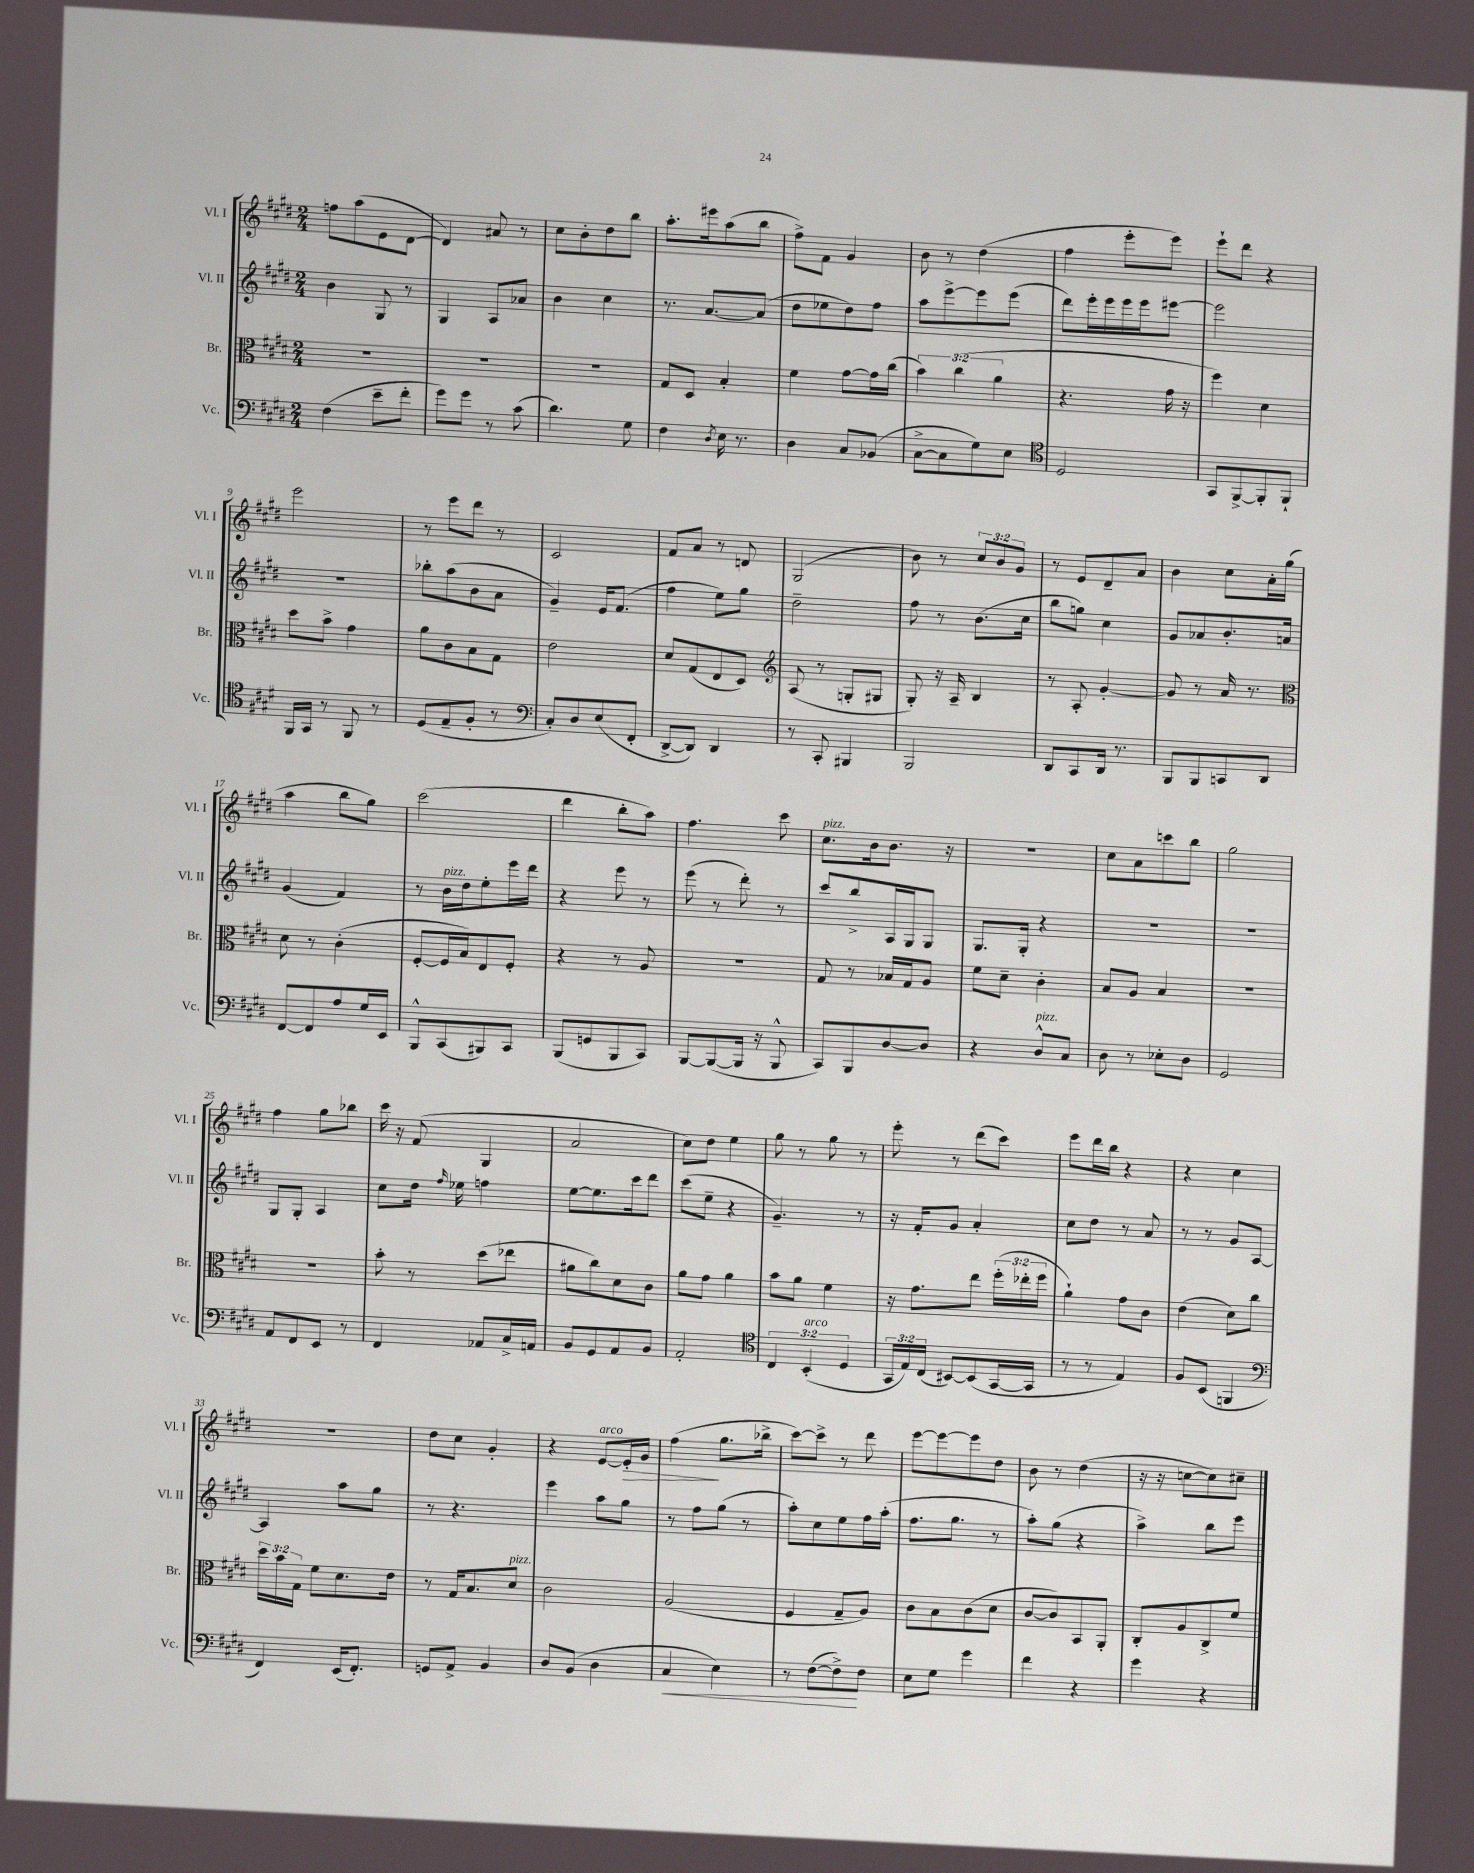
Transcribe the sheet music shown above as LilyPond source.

<<
\new StaffGroup <<
\new Staff = "s0" \with { instrumentName = "Vl. I" shortInstrumentName = "Vl. I" } {
    \clef treble \key e \major \numericTimeSignature \time 2/4 \override Staff.TupletNumber.text = #tuplet-number::calc-fraction-text
    \autoBeamOff f''8[ a''8( e'8 dis'8]~ |
    dis'4) ais'8 r8 |
    cis''8[ b'8-. dis''8 b''8] |
    a''8.[-. eis'''16 a''8( b''8] |
    fis''8[->) fis'8] gis'4 |
    b'8 r8 dis''4( |
    fis''4 e'''8[-. e'''8]) |
    e'''8[-! dis'''8] r4 |
    e'''2 |
    r8 e'''8[ dis'''8] r8 |
    cis'2 |
    fis'8[ a'8] r8 d'8 |
    gis2( |
    b'8) r8 \tuplet 3/2 { cis''8[ b'8 gis'8] } |
    r8 e'8[ dis'8-- a'8] |
    b'4 cis''8[ a'16-. gis''16]( |
    a''4 b''8[ gis''8]) |
    cis'''2( |
    dis'''4 b''8[-. a''8]) |
    fis''4. cis'''8 |
    cis''8.[^\markup { \italic "pizz." } b'16 b'8.] r16 |
    r2 |
    cis''8[ a'8 c'''8 b''8] |
    gis''2 |
    fis''4 gis''8[ bes''8] |
    cis'''16 r16 fis'8( gis4 |
    a'2 |
    cis''8[) dis''8] e''4 |
    gis''8 r8 gis''8 r8 |
    e'''8-. r8 dis'''8[( cis'''8]) |
    e'''8[ dis'''16 b''16] r4 |
    r4 cis''4 |
    R2 |
    dis''8[ cis''8] gis'4-. |
    r4 e'8[~^\markup { \italic "arco" } e'16-.\> gis'16] |
    fis''4\!( gis''8.[ bes''16]-> |
    cis'''8[~) cis'''8]-> r8 dis'''8 |
    e'''8[~ e'''8~ e'''8 dis''8] |
    b'8 r8 dis''4( |
    r16 r16 c''8[~ c''8) cis''8]-- \bar "|." |
}
\new Staff = "s1" \with { instrumentName = "Vl. II" shortInstrumentName = "Vl. II" } {
    \clef treble \key e \major \numericTimeSignature \time 2/4
    \autoBeamOff b'4 gis8 r8 |
    gis4 a8[ aes'8] |
    b'4 cis''4 |
    r8. a'8.[~ a'8]( |
    dis''8[ ees''8 dis''8) fis''8] |
    a''8[ e'''8~-> e'''8 e'''8]( |
    dis'''8[) e'''16-. e'''16 e'''16 e'''16 eis'''8]~ |
    eis'''2 |
    r2 |
    bes''8[-. a''8( b'8 a'8] |
    gis'4--) e'16[ fis'8.]( |
    fis''4 e''8[) gis''8] |
    dis''2-- |
    fis''8 r8 b'8.[( cis''16] |
    b''8[ g''8]) cis''4 |
    gis'8[ aes'8 b'8.-. a'16] |
    gis'4( fis'4) |
    r8 b'16[^\markup { \italic "pizz." } dis''16 e''8-. e'''16 dis'''16] |
    r4 e'''8 r8 |
    e'''8( r8 dis'''8-.) r8 |
    cis'''8[ b''8-> a16 gis16 gis8] |
    gis8.[ gis16]-. r4 |
    R2 |
    r2 |
    gis8[ gis8]-. a4 |
    cis''8[ dis''16] \grace { fis''16 } ees''16 f''4 |
    e''8[~ e''8. cis'''16 dis'''8] |
    cis'''8[( e''8]-- r4 |
    gis'4.--) r8 |
    r16 fis'16[-. gis'8] a'4-. |
    cis''8[ dis''8] r8 a'8 |
    r8 r8 gis'8[ a8]~ |
    a4 a''8[ gis''8] |
    r8 r4. |
    e'''4 a''8[ gis''8] |
    r8 fis''8[ gis''8]( r8 |
    a''8[-.) cis''8 e''8 fis''16 a''16]-.( |
    fis''8.[ gis''8.] r8 |
    a''8[-.) gis''8]( r4 |
    a''4->) b''8[ e'''8] \bar "|." |
}
\new Staff = "s2" \with { instrumentName = "Br." shortInstrumentName = "Br." } {
    \clef alto \key e \major \numericTimeSignature \time 2/4 \override Staff.TupletNumber.text = #tuplet-number::calc-fraction-text
    \autoBeamOff R2 |
    R2 |
    R2 |
    gis8[ dis8] b4-. |
    fis'4 gis'8[~ gis'16 cis''16]( |
    \tuplet 3/2 { b'4) cis''4( a'4 } |
    r4. gis'16 r16 |
    fis''4) dis'4 |
    dis''8[ b'8]-> gis'4 |
    a'8[ cis'8 b8 gis8] |
    e'2 |
    dis'8[ gis8( e8 dis8]) |
    \clef treble a8( r8 g8[-. gis8] |
    gis8-.) r16 a16-- b4 |
    r8 a8-. gis'4~-. |
    gis'8 r8 a'16 r8. |
    \clef alto dis'8 r8 cis'4-.( |
    fis8[~-. fis16 b16) e8 fis8]-. |
    r4 r8 a8 |
    r2 |
    gis8 r8 bes16[ gis16 a8] |
    fis'8[ dis'8]-- cis'4-. |
    b8[ a8] b4 |
    R2 |
    R2 |
    b'8-. r8 dis''8[( ees''8] |
    ais'8[ cis''8) dis'8 cis'8] |
    a'8[ gis'8] a'4 |
    b'8[ a'8] fis'4 |
    r16 gis'8.[ e''8] \tuplet 3/2 { fis''16[-.( ees''16-. fis''16] } |
    a'4-!) gis'8[ cis'8] |
    e'4( dis'8[) cis''8] |
    \tuplet 3/2 { dis''16[ b'16 gis16] } fis'8[ dis'8. e'16] |
    r8 gis16[ b8. dis'8]^\markup { \italic "pizz." } |
    cis'2 |
    a2( |
    fis4 gis8[-- a8]) |
    cis'8[ b8 cis'8( dis'8] |
    cis'8[~ cis'8) b,8 a,8]-. |
    cis8[-. a8 cis8-> fis'8] \bar "|." |
}
\new Staff = "s3" \with { instrumentName = "Vc." shortInstrumentName = "Vc." } {
    \clef bass \key e \major \numericTimeSignature \time 2/4 \override Staff.TupletNumber.text = #tuplet-number::calc-fraction-text
    \autoBeamOff fis4( e'8[-- fis'8]-. |
    gis'8[) gis'8] r8 cis'8( |
    dis'4.) gis8 |
    fis4 \acciaccatura { dis8 } e16 r8. |
    dis4 cis8[ bes,8]( |
    cis8[~-> cis8 gis8) e8] |
    \clef tenor dis2 |
    gis,8[ fis,8~-> fis,8-. fis,8]-! |
    fis,16[ gis,16] r8 fis,8 r8 |
    dis8[( e8-- fis8]-. r8 |
    \clef bass cis8[-.) dis8 e8( fis,8]-. |
    dis,8[~-> dis,8]) dis,4 |
    r8 cis,8-. bis,,4 |
    b,,2 |
    dis,8[ cis,8 dis,16] r8. |
    b,,8[ b,,8 c,8 dis,8] |
    fis,8[~ fis,8 a8 gis16 e,16] |
    b,,8[-^ cis,8( bis,,8) cis,8] |
    b,,8[( g,8 b,,8 cis,8]) |
    b,,8[~ b,,8~( b,,16] r16 b,,8-^ |
    cis,8[) b,,8 dis8~ dis8] |
    r4 dis8[-^^\markup { \italic "pizz." } cis8] |
    dis8 r8 ees8[-. dis8] |
    gis,2 |
    a,8[ fis,8 e,8] r8 |
    fis,4 aes,8[ cis16-> a,16] |
    b,8[ gis,8 a,8 b,8] |
    a,2-. |
    \clef tenor \tuplet 3/2 { cis4 b,4-.^\markup { \italic "arco" }( dis4 } |
    \tuplet 3/2 { gis,16[ e16) cis16]( } bis,8[~) bis,8( gis,16~ gis,16] |
    r8 r8 e4) |
    fis8[ b,8]( f,4 |
    \clef bass fis,4) e,16[( fis,8.]-.) |
    g,8[ a,8]-> b,4 |
    dis8[ b,8]( dis4 |
    cis4\< e4) |
    r8 fis8[~( fis8->\!) fis8] |
    e8[ gis8] gis'4 |
    fis'4 r4 |
    gis'4 r4 \bar "|." |
}
>>
>>
